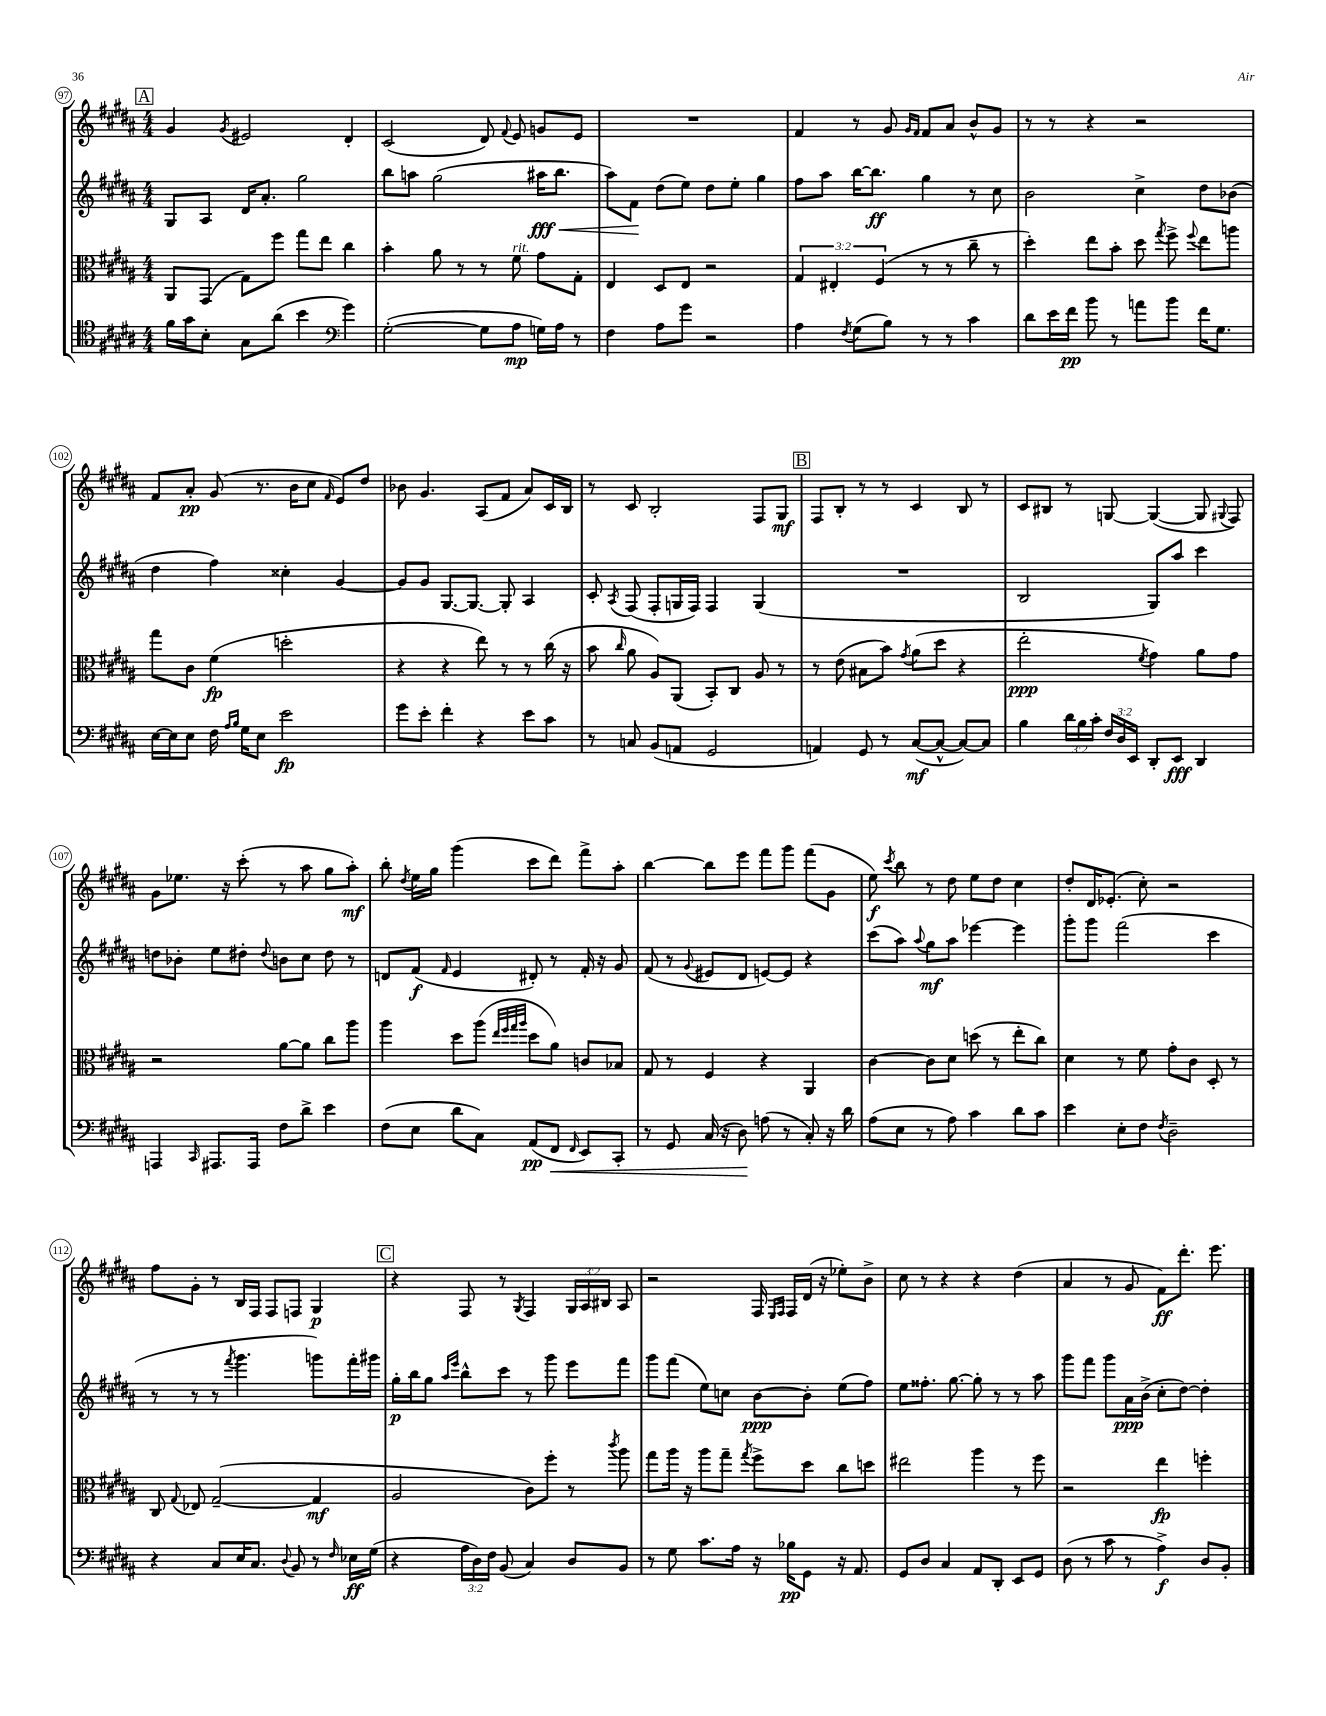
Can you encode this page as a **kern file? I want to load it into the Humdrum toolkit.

**kern	**kern	**kern	**kern
*staff4	*staff3	*staff2	*staff1
*clefC4	*clefC3	*clefG2	*clefG2
*k[f#c#g#d#a#]	*k[f#c#g#d#a#]	*k[f#c#g#d#a#]	*k[f#c#g#d#a#]
*M4/4	*M4/4	*M4/4	*M4/4
16f#	8AA#	8G#	4g#
16g#	.	.	.
8B'	(8GG#	8A#	.
.	.	.	8qg#
8G#	8G#)	16d#	2e#
.	.	8.a#'	.
(8a#	8ff#	.	.
4b	8gg#	2gg#	.
.	8ee	.	.
*clefF4	*	*	*
4g#)	4cc#	.	4d#'
=	=	=	=
([2G#'	4b'	8bb	(2c#
.	.	8aa	.
.	8a#	(2gg#	.
.	8r	.	.
8G#]	8r	.	8d#)
.	.	.	8qqf#
8A#	8f#	.	8e
16G)	8g#	16aa#	8g
16A#	.	8.bb	.
8r	8G#'	.	8e
=	=	=	=
4F#	4E	8aa#)	1r
.	.	8f#	.
8A#	8D#	(8dd#	.
8g#	8E	8ee)	.
2r	2r	8dd#	.
.	.	8ee'	.
.	.	4gg#	.
=	=	=	=
4A#	6G#	8ff#	4f#
.	.	8aa#	.
.	6E#'	.	.
8qF#	.	.	.
(8G#	.	[16bb	8r
.	.	8.bb]	.
.	(6F#	.	.
8B)	.	.	8g#
.	.	.	16qqg#
.	.	.	16qqf#
8r	8r	4gg#	8f#
8r	8r	.	8a#
4c#	8cc#~	8r	8b^^
.	8r	8cc#	8g#
=	=	=	=
8d#	4dd#')	2b	8r
16e	.	.	8r
16f#	.	.	.
8b	8ee	.	4r
8r	8b'	.	.
8a	8dd#	4cc#^	2r
.	8qgg#	.	.
8b	8ff#^	.	.
.	8qqff#	.	.
16f#	8ee	8dd#	.
8.G#	.	.	.
.	8aa	(8b-	.
=	=	=	=
[16E	8gg#	4dd#	8f#
16E]	.	.	.
8E	8c#	.	8a#'
16F#	(4f#	4ff#)	(8g#
16qqA#	.	.	.
16qqB	.	.	.
16G#	.	.	.
8E	.	.	8.r
2e	2dd'	4cc##'	.
.	.	.	16b
.	.	.	8cc#
.	.	.	16qqf#
.	.	[4g#	8e)
.	.	.	8dd#
=	=	=	=
8g#	4r	8g#]	8b-
8e'	.	8g#	4.g#
4f#'	4r	[8.G#	.
.	.	8.G#_	.
4r	8ee)	.	(8A#
.	8r	8G#']	8f#
8e	8r	4A#	8a#)
8c#	(16cc#	.	16c#
.	16r	.	16B
=	=	=	=
8r	8b	8c#'	8r
.	16qqcc#	8qA#	.
8C	8a#	(8F#	8c#
(8BB	8A#)	8F#'	2B'
8AA	(8AA#	16G	.
.	.	16F#)	.
2GG#	8BB')	4F#	.
.	8C#	.	.
.	8A#	(4G	8F#
.	8r	.	8G#
=	=	=	=
4AA)	8r	1r	8F#
.	(8e	.	8B'
8GG#	8B#	.	8r
8r	8b)	.	8r
.	8qg#	.	.
([8C#	(8a#	.	4c#
8C#^^_	8dd#	.	.
8C#_)	4r	.	8B
8C#]	.	.	8r
=	=	=	=
4B	2ee'	2B	8c#
.	.	.	8B#
24d#	.	.	8r
24B	.	.	.
24c#'	.	.	.
24F#	.	.	[8G
24D#	.	.	.
24EE	.	.	.
.	8qf#	.	.
8DD#'	4g#)	8G#)	(4G_
8EE	.	8aa#	.
4DD#	8a#	4ccc#	8G]
.	.	.	8qqG#
.	8g#	.	8F#)
=	=	=	=
4AAA	2r	8dd	8g#
.	.	8b-'	8.ee-
16qqCC#	.	.	.
8.AAA#	.	8ee	.
.	.	.	16r
.	.	8dd#'	(8ccc#'
16AAA#	.	.	.
.	.	8qqdd#	.
8F#	[8a#	8b	8r
8d#^	8a#]	8cc#	8aa#
4e	8cc#	8dd#	8gg#
.	8aa#	8r	8aa#')
=	=	=	=
(8F#	4aa#	8d	8bb'
.	.	.	8qdd#
8E	.	(8f#	16ee
.	.	.	16gg#
.	.	16qqf#	.
8d#	8dd#	4e	(4ggg#
8C#)	(8aa#	.	.
.	32qqee	.	.
.	32qqff#	.	.
.	32qqgg#	.	.
.	32qqaa#	.	.
(8AA#	8dd#	8d#')	8ccc#
8FF#	8a#)	8r	8ddd#)
16qqFF#	.	.	.
8EE)	8c	16f#'	8fff#^
.	.	16r	.
8CC#'	8B-	8g#	8aa#'
=	=	=	=
8r	8G#	(8f#	[4bb
8GG#	8r	8r	.
.	.	8qqg#	.
(16C#	4F#	8e#	8bb]
16r	.	.	.
8D#)	.	8d#	8eee
(8A	4r	[8e)	8fff#
8r	.	8e]	8ggg#
8C#')	4AA#	4r	(8fff#
16r	.	.	8g#
16d#	.	.	.
=	=	=	=
(8A#	[4c#	(8ccc#	8ee)
.	.	.	8qccc#
8E	.	8aa#)	8bb
.	.	8qqaa#	.
8r	8c#]	8gg#	8r
8A#)	8d#	8aa#	8dd#
4c#	(8dd	[4eee-	8ee
.	8r	.	8dd#
8d#	8ee'	4eee-]	4cc#
8c#	8cc#)	.	.
=	=	=	=
4e	4d#	8ggg#'	8dd#'
.	.	8ggg#	16d#
.	.	.	(8.e-'
8E'	8r	(2fff#	.
8F#	8f#	.	8cc#')
8qF#	.	.	.
2D#~	8g#'	.	2r
.	8c#	.	.
.	8D#'	4ccc#	.
.	8r	.	.
=	=	=	=
4r	8C#	8r	8ff#
.	8qqG#	.	.
.	8E-	8r	8g#'
8C#	([2G#~	8r	8r
.	.	8qfff#	.
16E	.	4.ggg#	16B
8.C#	.	.	16F#
.	.	.	8F#
8qqD#	.	.	.
8BB	.	.	8F
8r	4G#]	8ggg)	4G#
16qqF#	.	.	.
16E-	.	16fff#'	.
(16G#	.	16ggg#	.
=	=	=	=
4r	2A#	16gg#'	4r
.	.	16bb	.
.	.	8gg#	.
.	.	16qqaa#	.
.	.	16qqeee	.
24A#	.	8bb^^	8F#
24D#)	.	.	.
24F#	.	.	.
(8BB	.	8ccc#	8r
.	.	.	8qG#
4C#)	8c#)	8r	4F#
.	8ff#'	8ggg#	.
8D#	8r	8eee	24G#
.	.	.	24A#
.	.	.	24B#
.	8qccc#	.	.
8BB	8aa#	8fff#	8A#
=	=	=	=
8r	8gg#	8ggg#	2r
8G#	16aa#	(8fff#	.
.	16r	.	.
8.c#	8aa#	8ee)	.
.	8gg#~	8cc	.
16A#	.	.	.
.	8qgg#	.	.
16r	8ff#^	[8b	16F#
.	.	.	16qqE
.	.	.	16qqF#
16B-	.	.	16F#
8GG#	8dd#	8b']	(16d#
.	.	.	16r
16r	8cc#	(8ee	8ee-')
8.AA#	.	.	.
.	8dd	8ff#)	8b^
=	=	=	=
8GG#	2ee#	8ee	8cc#
8D#	.	8.ff##'	8r
4C#	.	.	4r
.	.	[8.gg#	.
8AA#	4aa#	8gg#']	4r
8DD#'	.	8r	.
8EE	8r	8r	(4dd#
8GG#	8ff#	8aa#	.
=	=	=	=
(8D#	2r	8ggg#	4a#
8r	.	8fff#	.
8c#	.	8ggg#	8r
8r	.	16a#	8g#
.	.	(16b^	.
4A#^)	4ee	8cc#'	8f#)
.	.	[8dd#)	8.ddd#'
8D#	4ff'	4dd#']	.
.	.	.	8.eee
8BB'	.	.	.
==	==	==	==
*-	*-	*-	*-
